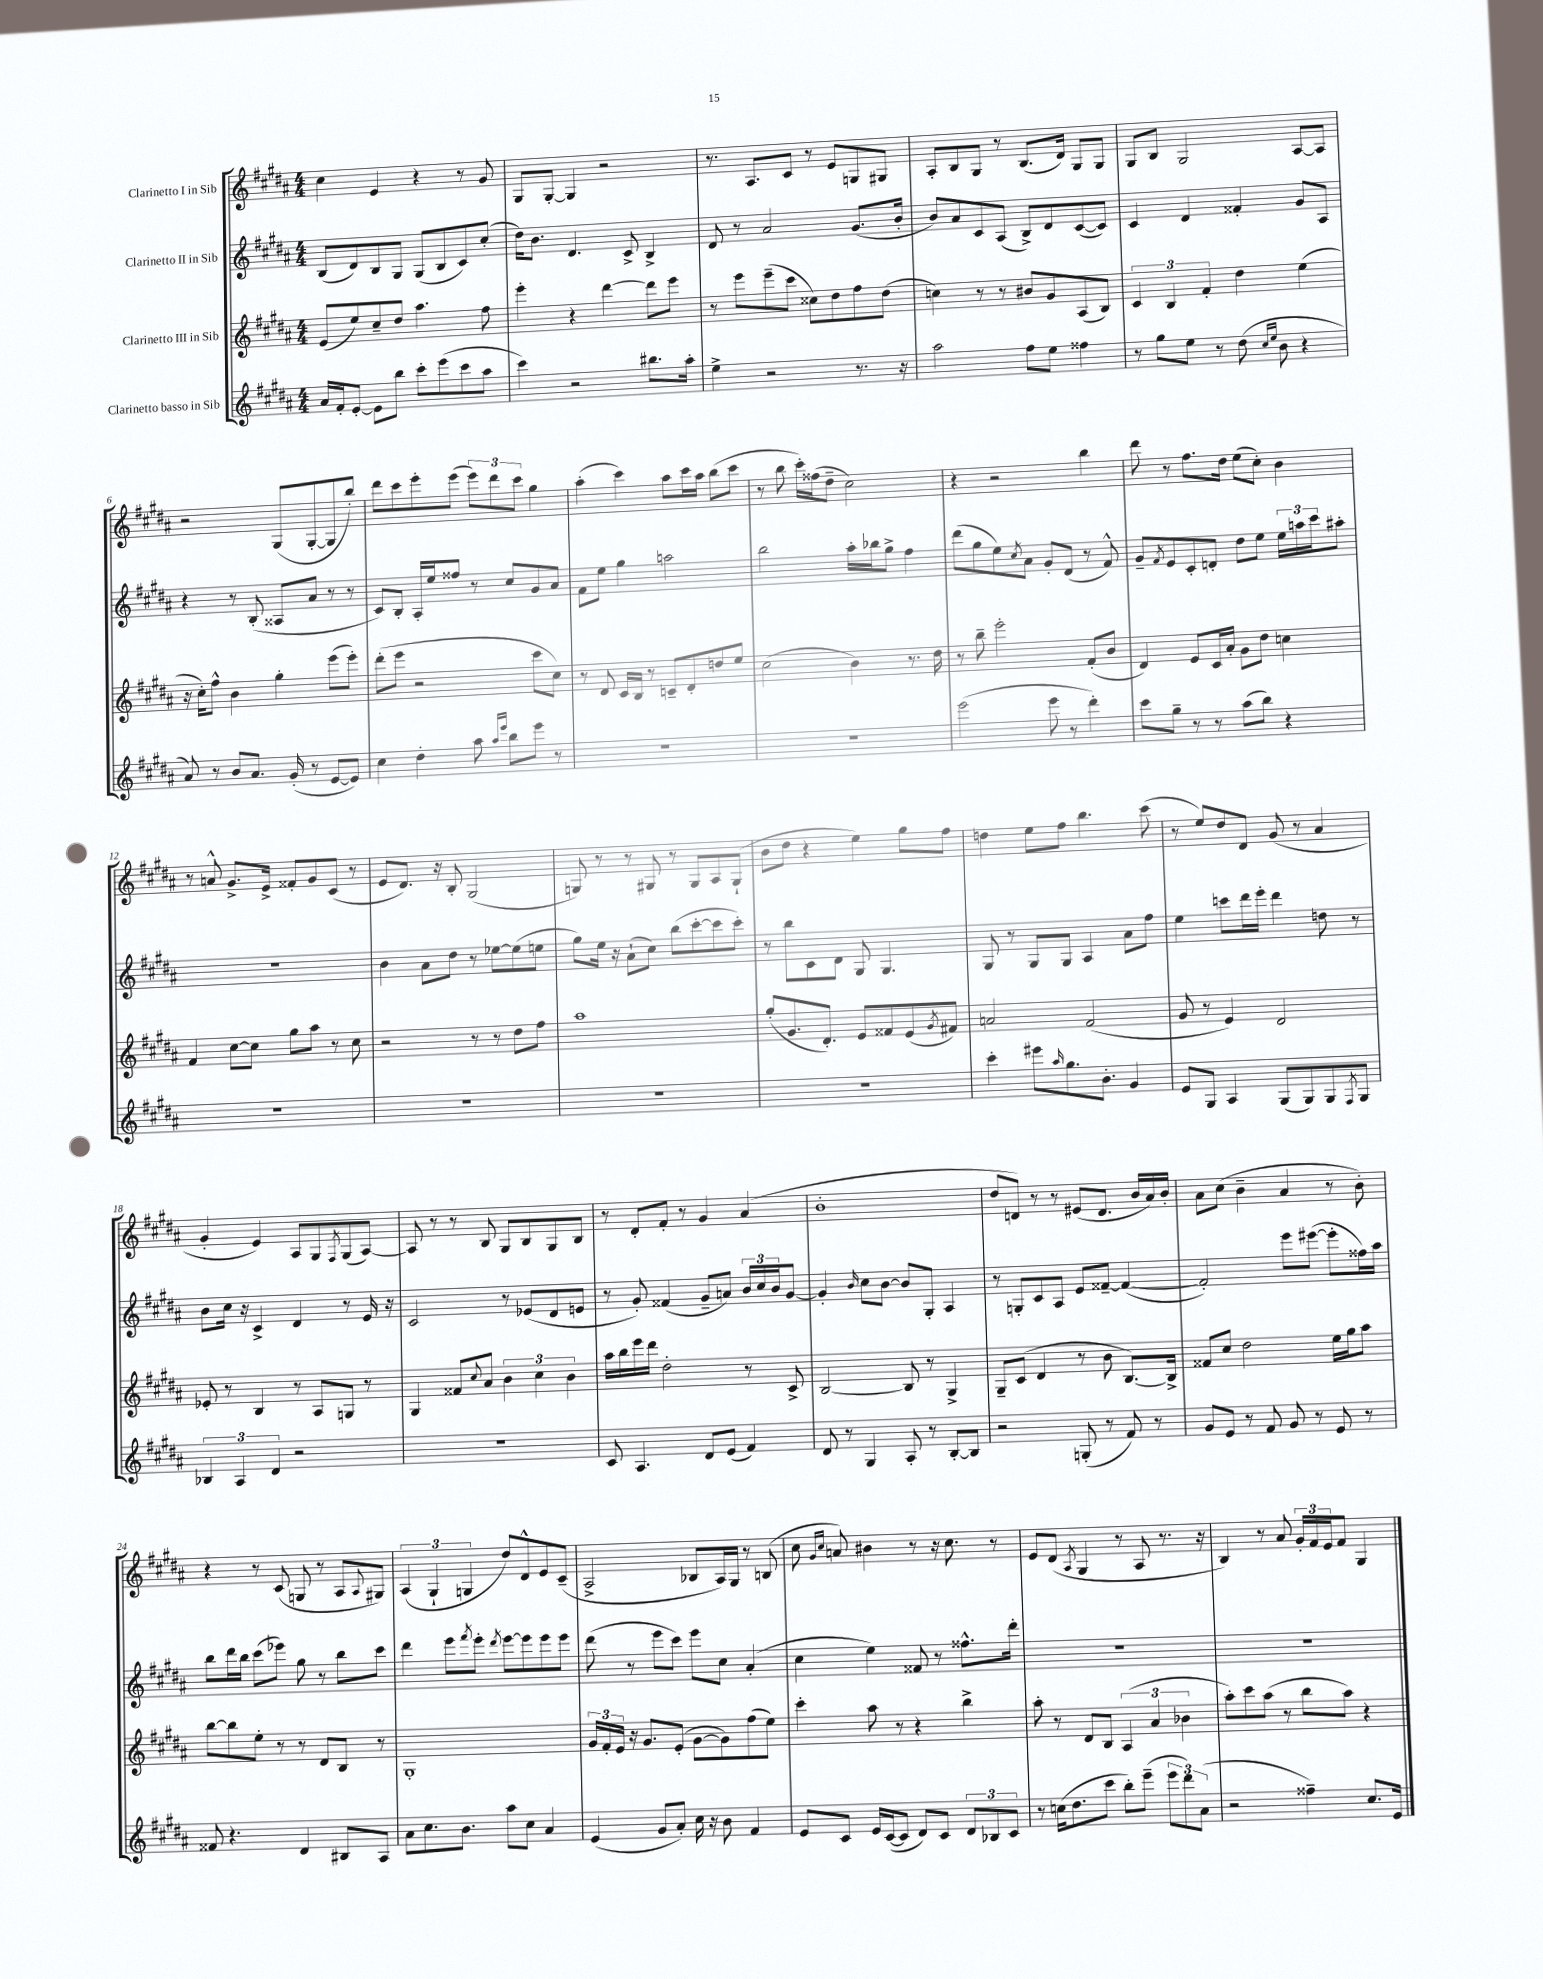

**kern	**kern	**kern	**kern
*staff4	*staff3	*staff2	*staff1
*clefG2	*clefG2	*clefG2	*clefG2
*k[f#c#g#d#a#]	*k[f#c#g#d#a#]	*k[f#c#g#d#a#]	*k[f#c#g#d#a#]
*M4/4	*M4/4	*M4/4	*M4/4
16a#	(8e	(8B	4cc#
16f#'	.	.	.
[8e'	8ee)	8d#)	.
8e]	8cc#~	8B	4e
8bb	8dd#	8G#	.
8ccc#'	4.aa#	(8G#	4r
(8eee	.	8B	.
8ccc#	.	8c#)	8r
8aa#	8ff#	(8cc#'	8g#
=	=	=	=
4ccc#)	4eee'	16dd#)	8G#
.	.	8.b	.
.	.	.	[8G#'
2r	4r	4.d#	4G#]
.	[4ddd#	.	2r
.	.	8c#^	.
8.bb#	8ddd#]	4B^	.
.	8eee	.	.
16aa#'	.	.	.
=	=	=	=
4ee^	8r	8d#	8.r
.	8eee	8r	.
.	.	.	8.A#
2r	(8eee~	2a#	.
.	8ccc#	.	8c#
.	8cc##)	.	8r
.	8dd#	.	8e
8.r	8ff#	(8.g#	8G
.	(8dd#	.	8G#
16r	.	16b'	.
=	=	=	=
2aa#	4cc)	8b)	8A#'
.	.	8a#	8B
.	8r	8c#	8G#
.	8r	(8A#	8r
8ff#	8b#	8B^)	(8.B
8ee	8g#	8d#	.
.	.	.	16d#)
4ff##	(8A#	([8c#	8G#
.	8B)	8c#])	8G#
=	=	=	=
8r	6c#	4c#	8G#
8gg#	.	.	8B
.	6B	.	.
8ee	.	4d#	2G#
.	6f#'	.	.
8r	.	.	.
(8dd#	4dd#	4f##'	.
16qqcc#	.	.	.
16qqee	.	.	.
8b	.	.	.
4r	(4ee	8g#	[8A#
.	.	8A#	8A#]
=	=	=	=
8a#)	16r	4r	2r
.	16cc#')	.	.
8r	8ff#^^	.	.
8b	4b	8r	.
8.a#	.	(8B'	.
.	4gg#'	8A##	(8G#
(16g#'	.	.	.
8r	.	8a#	[8G#'
[8e	(8eee	8r	8G#]
8e])	8eee')	8r	8bb')
=	=	=	=
4cc#	(8ddd#'	8c#)	8ddd#
.	8eee	8B'	8ccc#
4dd#'	2r	16A#'	8eee'
.	.	16ee	.
.	.	8ff##	(8eee
8aa#	.	8r	12eee)
.	.	.	12ddd#
16qqaa#	.	.	.
16qqeee	.	.	.
8bb	.	8cc#	.
.	.	.	12ccc#
8eee	8ccc#	8g#	4gg#
8r	8cc#)	8a#	.
=	=	=	=
1r	8r	8f#	(4aa#'
.	8d#	8ee	.
.	16c#	4gg#	4ccc#)
.	16B	.	.
.	8r	.	.
.	8c~	2aa	8aa#
.	8d#'	.	16ccc#
.	.	.	16aa#
.	8dd	.	(8bb
.	8ee	.	8ccc#
=	=	=	=
1r	(2cc#	2bb	8r
.	.	.	8bb
.	.	.	16ccc#')
.	.	.	(16ff##
.	.	.	8dd#~
.	4b)	16aa#'	2cc#)
.	.	16bb-	.
.	.	8gg#^	.
.	8.r	4ff#	.
.	16dd#	.	.
=	=	=	=
(2eee	8r	(8ddd#	4r
.	8bb~	8gg#	.
.	2eee'	8ee)	2r
.	.	8qcc#	.
.	.	8a#	.
8eee	.	8g#'	.
8r	.	(8d#	.
4ddd#')	(8f#'	8r	4bb
.	8b	8f#^^)	.
=	=	=	=
8ccc#	4d#)	8g#~	8ddd#
.	.	8qf#	.
8gg#~	.	8e	8r
8r	8e	8c#'	8.ff#
8r	16c#	8d'	.
.	16a#'	.	16dd#
(8aa#	8g#	8dd#	(8ee
8bb)	8dd#	8ee	8cc#')
4r	4cc	24ee	4b
.	.	24aa	.
.	.	24ccc#	.
.	.	8aa#'	.
=	=	=	=
1r	4f#	1r	8r
.	.	.	8a^^
.	[8cc#	.	8.g#^
.	8cc#]	.	.
.	.	.	16e^
.	8gg#	.	8f##'
.	8aa#	.	8g#
.	8r	.	(8c#
.	8cc#	.	8r
=	=	=	=
1r	2r	4b	8e
.	.	.	8.d#)
.	.	8a#	.
.	.	.	16r
.	.	8dd#	8B'
.	8r	8r	(2G#
.	8r	[8ee-	.
.	8dd#	(8ee-]	.
.	8ff#	8ee	.
=	=	=	=
1r	1aa#	8gg#)	8G)
.	.	16ee	8r
.	.	16r	.
.	.	(8a#`	8r
.	.	8cc#)	8G#
.	.	(8bb	8r
.	.	[8ccc#'	8G#
.	.	8ccc#]	8A#
.	.	8ccc#')	(8G#`
=	=	=	=
1r	(8gg#'	8r	8b
.	8.g#	8bb	8dd#
.	.	8c#	4r
.	8.d#')	.	.
.	.	8d#	.
.	8e	8G#	4ee)
.	8f##	4.G#	.
.	(8e	.	8gg#
.	8qg#	.	.
.	8f#)	.	8ff#
=	=	=	=
4ccc#'	2a	8G#	4dd
.	.	8r	.
8eee#	.	8G#	8ee
16qqaa#	.	.	.
8.gg#	.	8G#	8ff#
.	(2f#	4A#	4.bb
8.b'	.	.	.
4g#	.	8a#	.
.	.	8ff#	(8ccc#
=	=	=	=
8e	8g#	4ee	8r
8G#	8r	.	8ee)
4A#	4e)	8ccc	8dd#
.	.	16ddd#	8d#
.	.	16eee'	.
(8G#	2d#	4ddd#	(8g#
8G#)	.	.	8r
8G#	.	8dd	4a#
8qF#	.	.	.
8G#	.	8r	.
=	=	=	=
6B-	8e-'	8b	4g#'
.	8r	16cc#	.
6A#	.	.	.
.	.	16r	.
.	4B	4c#^	4e)
6d#	.	.	.
2r	8r	4d#	8A#
.	8A#	.	8G#
.	.	.	8qF#
.	8G	8r	(8G#
.	8r	16e	[8A#)
.	.	16r	.
=	=	=	=
1r	4G#	2c#	8A#]
.	.	.	8r
.	8f##	.	8r
.	8qqcc#	.	.
.	8a#	.	8B
.	6b	8r	8G#
.	.	(8e-	8B
.	6cc#	.	.
.	.	8d#	8G#
.	6b	.	.
.	.	8e	8B
=	=	=	=
8c#	16aa#	8r	8r
.	16bb	.	.
4.A#	16eee	8g#')	8d#'
.	16ddd#	.	.
.	2dd#'	(4f##	8f#'
.	.	.	8r
8d#	.	8g#~	4g#
(8e	.	8a)	.
4f#)	8r	24b	(4a#
.	.	24cc#	.
.	.	24b	.
.	8c#^	[8g#	.
=	=	=	=
8d#	[2B	4g#']	1b'
8r	.	.	.
.	.	16qqb	.
4G#	.	8cc#	.
.	.	[8b	.
8A#'	8B]	8b]	.
8r	8r	8G#'	.
[8B'	4G#^	4A#	.
8B]	.	.	.
=	=	=	=
2r	8G#~	8r	8dd#
.	(8c#	8G'	8d)
.	4d#	8c#	8r
.	.	8A#	8r
(8G'	8r	8e	(8e#
8r	8b	[8f##~	8.d
8f#)	[8.B)	(4f##_	.
.	.	.	16b
8r	.	.	16a#)
.	16B^]	.	16b'
=	=	=	=
8g#	8f##	2f##'])	8a#
8e	8cc#	.	(8cc#
8r	2dd#	.	4b~
8f#	.	.	.
8g#	.	8eee	4a#
8r	.	([8eee#	.
8e	16ee	8eee#']	8r
.	16gg#	.	.
8r	8aa#	16ff##)	8b')
.	.	16aa#	.
=	=	=	=
8f##	[8bb	8bb	4r
4.r	8bb]	16ddd#	.
.	.	16bb	.
.	8ee'	(8ccc#	8r
.	8r	8eee-)	(8c#
4d#	8r	8gg#	8G
.	8d#	8r	8r
8B#	8B	8bb	8A#
.	.	.	8qqA#
8A#	8r	8ccc#	8G#)
=	=	=	=
8a#	1G#'	4ddd#	(6A#
8.cc#	.	.	.
.	.	.	6G#`
.	.	8eee	.
8.b	.	.	.
.	.	.	6G
.	.	8qfff#	.
.	.	8eee'	.
.	.	8qddd#	.
8aa#	.	[8eee	8dd#)
8cc#	.	8eee]	8d#^^
4a#	.	8eee	8e
.	.	8eee	(8c#~
=	=	=	=
(4e	24g#	(8ddd#	2A#^
.	24f#'	.	.
.	24e	.	.
.	16r	8r	.
.	8.g#	.	.
8g#	.	8eee	.
8a#')	(8e'	8ccc#)	.
16cc#	[8g#	8eee	8B-
16r	.	.	.
8b	8g#])	8cc#	16A#)
.	.	.	16G#
4f#	(8ff#	(4a#'	8r
.	8ee)	.	(8B
=	=	=	=
8e	4ccc#'	4cc#	8cc#
.	.	.	16qqg#
.	.	.	16qqcc#
8c#	.	.	8a)
16e	8aa#	4ee)	4b#
([16c#	.	.	.
8c#]	8r	.	.
8d#)	4r	8f##	8r
8c#	.	8r	16r
.	.	.	8.cc#
12d#	4bb^	8.ff##^^	.
12B-	.	.	.
.	.	.	8r
12c#	.	.	.
.	.	16ddd#'	.
=	=	=	=
8r	8aa#'	1r	8e
(16cc	8r	.	(8d#
8.dd#	.	.	.
.	.	.	8qA#
.	8d#	.	4G#
8ccc#	8B	.	.
8bb')	(6A#	.	8r
(8eee~	.	.	8A#
.	6a#	.	.
12eee	.	.	8.r
12ddd#)	6b-	.	.
(12a#	.	.	.
.	.	.	16r
=	=	=	=
2r	8aa#')	1r	4B)
.	8ccc#	.	.
.	(8aa#	.	8r
.	8r	.	8a#
4ff##~)	8bb	.	24g#'
.	.	.	24f#
.	.	.	24e
.	8aa#)	.	8f#
8.cc#	4r	.	4G#
16e	.	.	.
==	==	==	==
*-	*-	*-	*-
